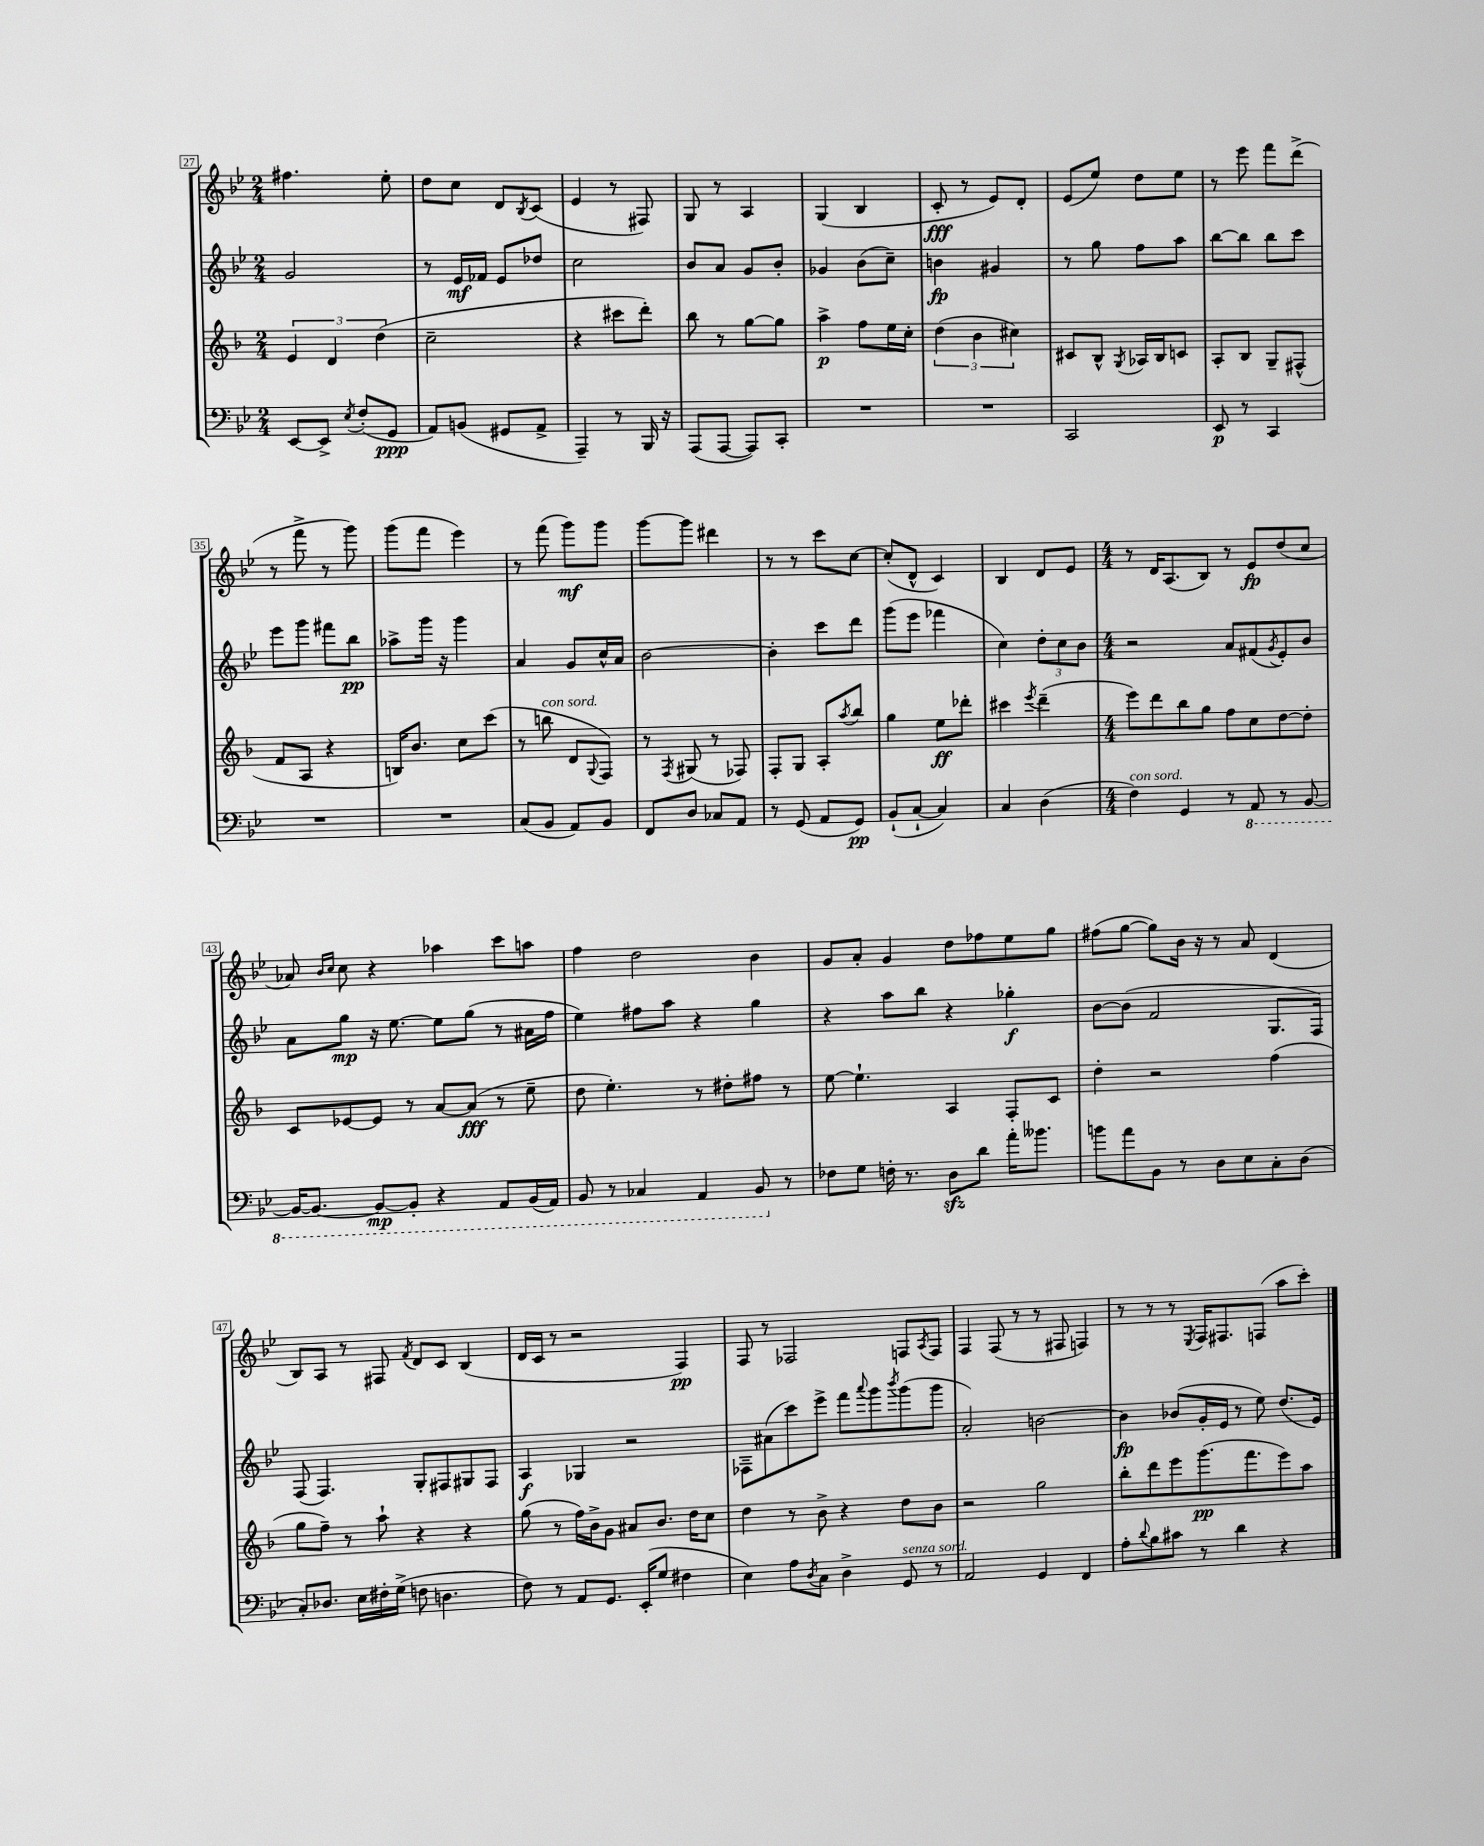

**kern	**kern	**kern	**kern
*staff4	*staff3	*staff2	*staff1
*clefF4	*clefG2	*clefG2	*clefG2
*k[b-e-]	*k[b-]	*k[b-e-]	*k[b-e-]
*M2/4	*M2/4	*M2/4	*M2/4
[8EE-	6e	2g	4.ff#
8EE-^]	.	.	.
.	6d	.	.
8qE-	.	.	.
(8F'	.	.	.
.	(6dd	.	.
8GG	.	.	8ee-'
=	=	=	=
8AA)	2cc~	8r	8dd
(8BB	.	16e-	8cc
.	.	16f-	.
8GG#	.	8e-	8d
.	.	.	8qB-
8AA^	.	8dd-	(8c
=	=	=	=
4AAA~)	4r	2cc	4e-
8r	8ccc#	.	8r
16BBB-	8ddd')	.	8F#)
16r	.	.	.
=	=	=	=
(8AAA	8bb-	8b-	8G
[8AAA	8r	8a	8r
8AAA])	[8gg	8g	4A
8CC'	8gg]	8b-'	.
=	=	=	=
2r	4aa^	4g-	(4G
.	8ff	(8b-	4B-
.	16ee	8cc~)	.
.	16cc'	.	.
=	=	=	=
2r	(6dd	4b	8c'
.	.	.	8r
.	6b-	.	.
.	.	4g#	8e-)
.	6cc#)	.	.
.	.	.	8d'
=	=	=	=
2CC	8c#	8r	(8e-
.	8B-^^	8gg	8ee-)
.	8qG	.	.
.	16A-	8ff	8dd
.	16B-	.	.
.	8c	8aa	8ee-
=	=	=	=
8EE-	8A'	[8bb-	8r
8r	8B-	8bb-]	8eee-
4CC	8G~	8bb-	8fff
.	(8F#^^	8ccc	(8ddd^
=	=	=	=
2r	8f	8eee-	8r
.	8A	8ggg	8fff^
.	4r	8fff#	8r
.	.	8bb-	8ggg)
=	=	=	=
2r	16B)	8aa-^	(8ggg
.	8.b-	.	.
.	.	16ggg	8fff
.	.	16r	.
.	8cc	4ggg	4eee-)
.	(8ccc	.	.
=	=	=	=
(8C	8r	4a	8r
8BB-	8bb	.	(8fff
8AA)	8d	8g	8ggg)
.	8qqG	.	.
8BB-	8F)	16cc^^	8ggg
.	.	16a	.
=	=	=	=
8FF	8r	[2b-	[8ggg
.	8qF	.	.
8D	(8G#	.	8ggg]
8C-	8r	.	4ddd#
8AA	8F-)	.	.
=	=	=	=
8r	8F'	4b-']	8r
(8GG	8G	.	8r
8AA	8A'	8ccc	8ccc
.	8qaa	.	.
8GG)	8bb-	8ddd	[8cc
=	=	=	=
(8BB-`	4gg	(8ggg	(8cc']
[8C`	.	8eee-	8d^^
4C])	8ee	4fff-	4c)
.	8ddd-'	.	.
=	=	=	=
4C	4ccc#	4cc)	4B-
.	8qeee	.	.
(4D	(4ddd~	12dd'	8d
.	.	12cc	.
.	.	.	8e-
.	.	12b-	.
=	=	=	=
*M4/4	*M4/4	*M4/4	*M4/4
4F)	8eee)	2r	8r
.	8ddd	.	16d
.	.	.	(8.A
4GG	8bb-	.	.
.	8gg	.	8B-)
8r	8ff	8a	8r
8AAA	8cc	(8f#	8e-
.	.	8qg	.
8r	[8dd	8e-')	(8dd
[8BBB-	8dd']	8b-	8cc
=	=	=	=
16BBB-_	8c	8a	8a-)
8.BBB-_	.	.	.
.	.	.	16qqb-
.	.	.	16qqcc
.	[8e-	8gg	8cc
8BBB-_	8e-]	16r	4r
.	.	[8.ee-	.
8BBB-']	8r	.	.
4r	[8a	8ee-]	4aa-
.	(8a]	(8gg	.
8AAA	8r	8r	8ccc
(16BBB-	8ee~	16a#	8aa
16AAA)	.	16ff	.
=	=	=	=
8BBB-	8dd	4ee-)	4ff
8r	4.ee')	.	.
4CC-	.	8ff#	2dd
.	.	8aa	.
4AAA	8r	4r	.
.	8dd#'	.	.
8BBB-	8ff#	4gg	4b-
8r	8r	.	.
=	=	=	=
8F-	[8ee	4r	8g
8G	4.ee`]	.	8a'
16F'	.	8aa	4g
8.r	.	.	.
.	.	8bb-	.
8D	4A	4r	8dd
8d	.	.	8ff-
16a'	8F'	4gg-'	8ee-
8.b--	.	.	.
.	8c	.	8gg
=	=	=	=
8b	4dd'	[8b-	(8ff#
8a	.	(8b-]	[8gg
8BB-	2r	2f	8gg])
8r	.	.	16b-
.	.	.	16r
8D	.	.	8r
8E-	.	.	8a
8C'	(4ff	8.G	(4d
(8D	.	.	.
.	.	16F)	.
=	=	=	=
8C')	8gg	(8F	8B-)
8.D-	8ff~)	4.F)	8A
.	8r	.	8r
16E-	.	.	.
16F#'	8aa`	.	8F#
(16G^	.	.	.
.	.	.	8qf
8F	4r	8G'	8d
4.D	.	8F#	8c
.	4r	8G#	(4B-
.	.	8F#	.
=	=	=	=
8F)	(8gg	4A	16d
.	.	.	16c
8r	8r	.	8r
8AA	16ff)	4G-	2r
.	16b-^	.	.
8.GG	8g	.	.
.	8a#	2r	.
(16EE-'	.	.	.
8G	8.b-	.	.
4F#	.	.	4F)
.	16dd	.	.
.	8cc	.	.
=	=	=	=
4E-)	4dd	8F-~	8F
.	.	(8a#	8r
8A	8r	8ccc)	2F-
8qD	.	.	.
8C	8b-^	8eee-^	.
4D^	4r	8fff	.
.	.	8qqaaa	.
.	.	8ggg	.
.	.	8qbbb-	.
8GG	8dd	(8ggg	8F
.	.	.	8qA
8r	8b-	8ggg	8F
=	=	=	=
2AA	2r	2a')	4F
.	.	.	(8F
.	.	.	8r
4GG	2gg	[2b	8r
.	.	.	8F#
4FF	.	.	4F)
=	=	=	=
8A'	8bb-'	4b]	8r
8qqd	.	.	.
8B-	8ddd	.	8r
8c#	8eee	(8b-	8r
.	.	.	8qE-
8r	(8.ggg	16g'	16F
.	.	16e-	8.F#
4d	.	8r	.
.	8.fff	.	.
.	.	8ee-)	(8F
4r	8eee)	(8.dd	8aa
.	8aa	.	8ccc')
.	.	16e-)	.
==	==	==	==
*-	*-	*-	*-
